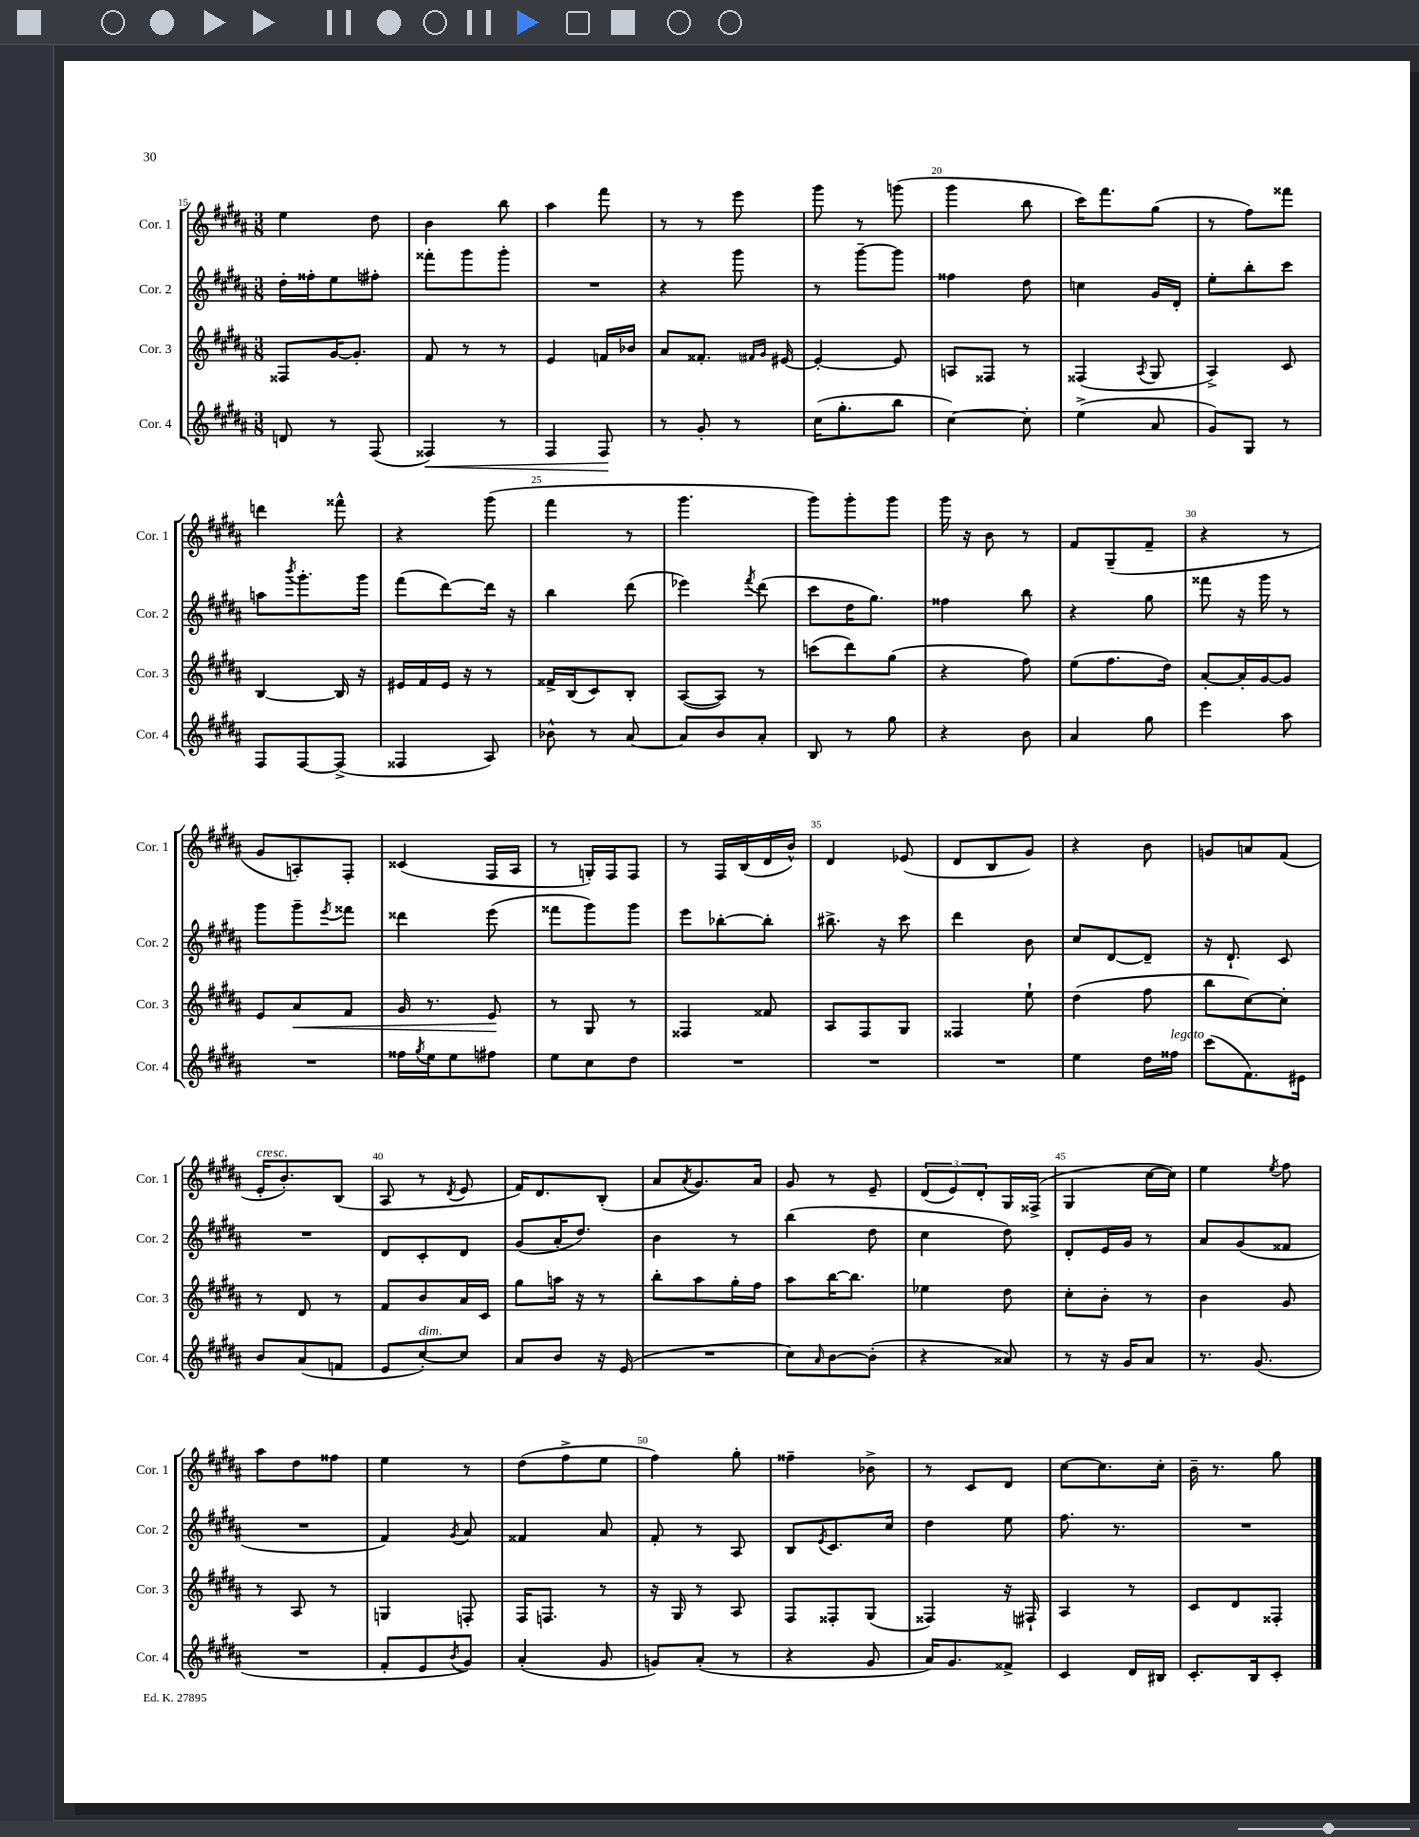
<<
\new StaffGroup <<
\new Staff = "s0" \with { instrumentName = "Cor. 1" shortInstrumentName = "Cor. 1" } {
    \clef treble \key b \major \numericTimeSignature \time 3/8
    e''4 dis''8 |
    b'4 b''8 |
    ais''4 fis'''8 |
    r8 r8 e'''8 |
    gis'''8 r8 g'''8( |
    gis'''4 b''8 |
    cis'''16) fis'''8. gis''8( |
    r8 fis''8) fisis'''8 |
    d'''4 fisis'''8-^ |
    r4 gis'''8( |
    fis'''4 r8 |
    gis'''4. |
    gis'''8) gis'''8-. gis'''8 |
    gis'''16 r16 b'8 r8 |
    fis'8 gis8--( fis'8-- |
    r4 r8 |
    gis'8 a8-.) fis8-. |
    cisis'4( fis16 ais16 |
    r8 g16-.) fis16 fis8 |
    r8 fis16 b16( dis'16 b'16-^) |
    dis'4 ees'8( |
    dis'8 b8 gis'8) |
    r4 b'8 |
    g'8 a'8 fis'8( |
    e'16-.^\markup { \italic "cresc." } b'8.-.) b8( |
    ais8 r8 \acciaccatura { dis'8 } e'8 |
    fis'16) dis'8. b8-.( |
    ais'8 \acciaccatura { ais'8 } gis'8.) ais'16 |
    gis'8 r8 e'8-- |
    \tuplet 3/2 { dis'8( e'8) dis'8-. } gis16 fisis16->( |
    gis4 cis''16~ cis''16) |
    e''4 \acciaccatura { e''8 } fis''8 |
    ais''8 dis''8 fisis''8 |
    e''4 r8 |
    dis''8( fis''8-> e''8 |
    fis''4) gis''8-. |
    fisis''4-- bes'8-> |
    r8 cis'8 dis'8 |
    cis''8~ cis''8. cis''16-. |
    b'16-- r8. gis''8 \bar "|." |
}
\new Staff = "s1" \with { instrumentName = "Cor. 2" shortInstrumentName = "Cor. 2" } {
    \clef treble \key b \major \numericTimeSignature \time 3/8
    dis''16-. fisis''16-. e''8 fis''8-. |
    fisis'''8-. gis'''8 gis'''8-. |
    R4. |
    r4 gis'''8 |
    r8 gis'''8~-- gis'''8 |
    fisis''4 dis''8 |
    c''4 gis'16 dis'16-. |
    e''8-. b''8-. cis'''8 |
    a''8 \acciaccatura { b'''8 } gis'''8.-. gis'''16 |
    fis'''8( dis'''8~) dis'''16 r16 |
    b''4 dis'''8( |
    ees'''4) \acciaccatura { fis'''8 } dis'''8( |
    cis'''8 dis''16 gis''8.) |
    fisis''4 b''8 |
    r4 gis''8 |
    fisis'''8 r16 gis'''16 r8 |
    gis'''8 gis'''8-- \acciaccatura { e'''8 } fisis'''8 |
    disis'''4 e'''8( |
    fisis'''8 gis'''8) gis'''8 |
    e'''8 bes''8~-. bes''8-. |
    bis''8.-> r16 cis'''8 |
    dis'''4 b'8 |
    cis''8 dis'8~ dis'8-- |
    r16 dis'8.-! cis'8 |
    R4. |
    dis'8 cis'8-. dis'8 |
    gis'8( ais'16-. dis''8.) |
    b'4 r8 |
    b''4( dis''8 |
    cis''4 dis''8) |
    dis'8-. e'16 gis'16 r8 |
    ais'8 gis'8( fisis'8 |
    R4. |
    fis'4) \acciaccatura { gis'8 } ais'8 |
    fisis'4 ais'8 |
    fis'8-. r8 ais8 |
    b8 \acciaccatura { e'8 } cis'8. cis''16 |
    dis''4 e''8 |
    fis''8. r8. |
    R4. \bar "|." |
}
\new Staff = "s2" \with { instrumentName = "Cor. 3" shortInstrumentName = "Cor. 3" } {
    \clef treble \key b \major \numericTimeSignature \time 3/8
    fisis8 gis'16~ gis'8.-. |
    fis'8 r8 r8 |
    e'4 f'16 bes'16 |
    ais'8 fisis'8.-. \grace { fis'16 gis'16 } eis'16~ |
    eis'4~-. eis'8 |
    a8 fisis8 r8 |
    fisis4( \acciaccatura { ais8 } gis8 |
    ais4->) cis'8 |
    b4~ b16 r16 |
    eis'16 fis'16 eis'16 r16 r8 |
    fisis'16-> b16( cis'8) b8-. |
    ais8~( ais8) r8 |
    c'''8( dis'''8) gis''8( |
    r4 fis''8) |
    e''8( fis''8. dis''16) |
    ais'8~-. ais'16-. gis'16~ gis'8 |
    e'8 ais'8\< fis'8 |
    gis'16 r8. e'8\! |
    r8 gis8 r8 |
    fisis4 fisis'8 |
    ais8 fis8 gis8 |
    fisis4 e''8-! |
    dis''4( fis''8 |
    b''8 cis''8~) cis''8-. |
    r8 dis'8 r8 |
    fis'8 b'8 ais'16 cis'16 |
    gis''8 a''16 r16 r8 |
    b''8-. ais''8 gis''16-. fis''16 |
    ais''8 b''16~ b''8. |
    ees''4 dis''8 |
    cis''8-. b'8-. r8 |
    b'4 gis'8 |
    r8 ais8 r8 |
    g4 f8-. |
    fis16 f8. r8 |
    r16 gis16 r8 ais8 |
    fis8 fisis8-. gis8( |
    fisis4) r16 fis16-! |
    ais4 r8 |
    cis'8 dis'8 fisis8-. \bar "|." |
}
\new Staff = "s3" \with { instrumentName = "Cor. 4" shortInstrumentName = "Cor. 4" } {
    \clef treble \key b \major \numericTimeSignature \time 3/8
    d'8 r8 fis8( |
    fisis4\<) r8 |
    fis4 fis8\! |
    r8 gis'8-. r8 |
    cis''16( gis''8.-. b''8 |
    cis''4~) cis''8-. |
    e''4->( ais'8 |
    gis'8) gis8 r8 |
    fis8 fis8~ fis8->( |
    fisis4 ais8) |
    bes'8-^ r8 ais'8~ |
    ais'8 b'8 ais'8-. |
    b8 r8 gis''8 |
    r4 b'8 |
    ais'4 gis''8 |
    e'''4 ais''8 |
    R4. |
    fisis''16 \acciaccatura { gis''8 } e''16 e''8 fis''8 |
    e''8 cis''8 dis''8 |
    R4. |
    R4. |
    R4. |
    e''4 dis''16 fisis''16^\markup { \italic "legato" } |
    cis'''8( fis'8.) eis'16 |
    b'8 ais'8( f'8 |
    e'8 cis''8~-.^\markup { \italic "dim." }) cis''8 |
    ais'8 b'8 r16 e'16( |
    R4. |
    cis''8) \grace { ais'16 } b'8~ b'8-.( |
    r4 aisis'8) |
    r8 r16 gis'16 ais'8 |
    r8. gis'8.( |
    R4. |
    fis'8-. e'8 \acciaccatura { b'8 } gis'8) |
    ais'4-.( gis'8 |
    g'8) ais'8-.( r8 |
    r4 gis'8 |
    ais'16) gis'8. fisis'8-> |
    cis'4 dis'16 bis16 |
    cis'8.-. b16 cis'8-. \bar "|." |
}
>>
>>
\layout { \context { \Score currentBarNumber = #15 \override BarNumber.break-visibility = ##(#f #t #t) barNumberVisibility = #(every-nth-bar-number-visible 5) } }
